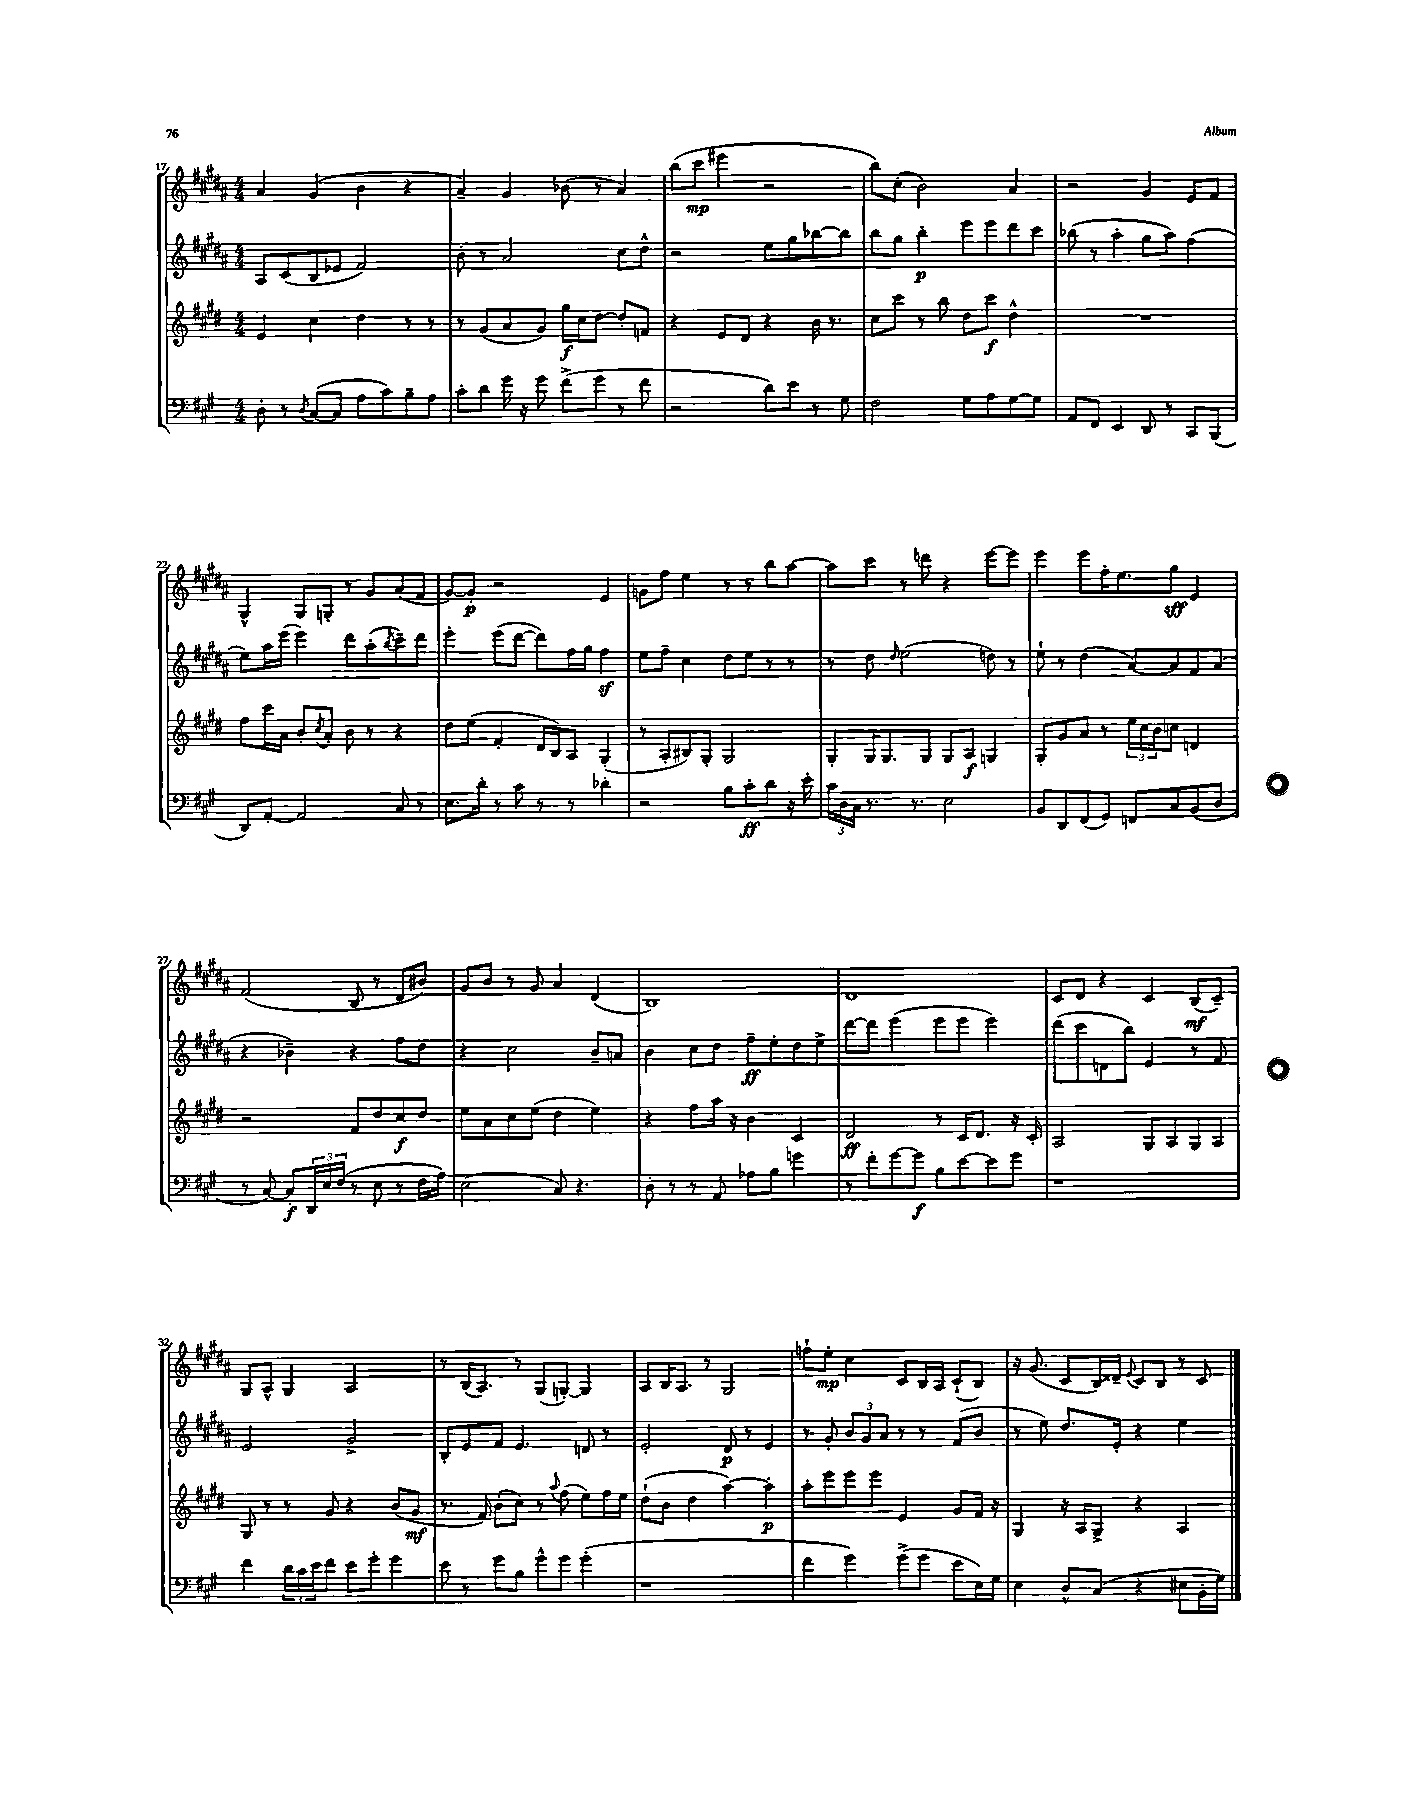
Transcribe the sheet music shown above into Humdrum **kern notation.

**kern	**kern	**kern	**kern
*staff4	*staff3	*staff2	*staff1
*clefF4	*clefG2	*clefG2	*clefG2
*k[f#c#g#]	*k[f#c#g#d#]	*k[f#c#g#d#a#]	*k[f#c#g#d#a#]
*M4/4	*M4/4	*M4/4	*M4/4
8D'\	4e/	8A#/L	4a#/
8r	.	(8c#/	.
8qD/	.	.	.
([8C#/L	4cc#\	8B/	(4g#/
8C#/]J	.	8e-/J	.
8A\L	4dd#\	2f#/)	4b\
8c#\)	.	.	.
8B~\	8r	.	4r
8A\J	8r	.	.
=	=	=	=
8c#'\L	8r	8b'\	4a#~/)
8d\J	(8g#/L	8r	.
16g#\	8a/	2a#/	4g#/
16r	.	.	.
8g#\	8g#/J)	.	.
(8f#^\L	16gg#\LL	.	(8b-\
.	16cc#\J	.	.
8g#\J	[8dd#\J	.	8r
8r	8dd#'/]L	8cc#\L	4a#/)
8f#\	8f/J	8dd#^^\J	.
=	=	=	=
2r	4r	2r	(8bb\L
.	.	.	8ccc#\J
.	8e/L	.	4eee#\
.	8d#/J	.	.
8d\L)	4r	8ee\L	2r
8e\J	.	8gg#\	.
8r	16b\	[8bb-\	.
.	8.r	.	.
8G#\	.	8bb-\]J	.
=	=	=	=
2F#\	8cc#\L	8bb\L	8bb\L)
.	8ccc#\J	8gg#\J	(8cc#'\J
.	8r	4bb'\	2b\)
.	8bb\	.	.
8G#\L	8dd#\L	8eee\L	.
8A\	8ccc#\J	8eee\	.
[8G#\	4dd#^^\	8ddd#\	4a#/
8G#\]J	.	8ccc#\J	.
=	=	=	=
8AA/L	1r	(8bb-\	2r
8FF#/J	.	8r	.
4EE/	.	4aa#'\	.
8DD/	.	8gg#\L	4g#/
8r	.	8aa#\J)	.
8CC#/L	.	(4ff#\	8e/L
(8BBB/J	.	.	8f#/J
=	=	=	=
8DD/L)	8ff#\L	8ee\L)	4G#^^/
[8AA'/J	16ccc#\L	16aa#\L	.
.	16a\JJ	(16eee\JJ	.
2AA/]	8b'/L	4eee\)	8G#/L
.	8qcc#/	.	.
.	8a'/J	.	8G'/J
.	8b\	8ddd#\L	8r
.	8r	(8aa#'\	8g#/L
.	.	8qbb/	.
8C#/	4r	8ccc#~\)	(8a#/
8r	.	8ddd#\J	8f#/J
=	=	=	=
8.E\L	8dd#\L	4eee'\	[8g#/L)
.	(8ee\J	.	8g#'/]J
16d'\Jk	.	.	.
8r	4f#'/	(8eee\L	2r
8c#\	.	[8ddd#\J	.
8r	16d#/LL	8ddd#\]L)	.
.	16B/J)	.	.
8r	8A/J	16ff#\L	.
.	.	16gg#\JJ	.
4d-'\	(4G#'/	4ff#\	4e/
=	=	=	=
2r	8r	8ee\L	8g\L
.	8A'/L	8ff#~\J	8ff#\J
.	8B#/)	4cc#\	4ee\
.	8G#'/J	.	.
8B\L	2G#/	8dd#\L	8r
8c#'\	.	8ee\J	8r
8d\J	.	8r	8bb\L
16r	.	8r	[8aa#\J
16e'\	.	.	.
=	=	=	=
24c#\LL	8G#'/L	8r	8aa#\]L
24D\	.	.	.
24C#\JJ	.	.	.
8.r	16G#/K	8dd#\	8ccc#\J
.	8.G#/	.	.
.	.	16qqdd#/	.
.	.	(2ee\	8r
8.r	.	.	.
.	8G#/J	.	8ddd\
2E\	8G#/L	.	4r
.	8A/J	.	.
.	4G/	8dd\)	[8eee\L
.	.	8r	8eee\]J
=	=	=	=
8BB/L	8G#'/L	8ee`\	4eee\
8DD/	8g#/	8r	.
(8FF#/	8a/J	(4dd#\	8eee\L
8GG#/J)	8r	.	16ff#'\K
.	.	.	8.ee\
8FF/L	24ee\LL	[8a#/L)	.
.	24cc#\	.	.
.	24b\J	.	.
8C#/	8cc\J	8a#/]	8gg#\J
(8BB/	4d/	8f#/	4e/
8D/J	.	(8a#/J	.
=	=	=	=
8r	2r	4r	(2f#/
[8C#/)	.	.	.
8C#'/]L	.	4b-~\)	.
24DD/L	.	.	.
24E/	.	.	.
(24F#/JJ	.	.	.
8r	8f#/L	4r	8B/
8E\	8dd#/	.	8r
8r	8cc#/	8ff#\L	8d#/L
16F#\LL	8dd#/J	8dd#\J	8b#/J)
16A\JJ)	.	.	.
=	=	=	=
(2E\	8ee\L	4r	8g#/L
.	8a\	.	8b/J
.	8cc#\	2cc#\	8r
.	(8ee\J	.	8g#/
8C#/)	4dd#\	.	4a#/
4.r	.	.	.
.	4ee\)	8b~/L	(4d#/
.	.	8a/J	.
=	=	=	=
8D'\	4r	4b\	1B)
8r	.	.	.
8r	8ff#\L	8cc#\L	.
8AA/	16aa\Jk	8dd#\J	.
.	16r	.	.
8A-\L	4b\	8ff#~\L	.
8B\J	.	8ee'\	.
4g\	4c#/	8dd#\	.
.	.	8ee^\J	.
=	=	=	=
8r	2d#/	[8ddd#\L	1d#
8f#'\L	.	8ddd#\]J	.
[8g#\	.	(4eee\	.
8g#\]J	.	.	.
8B\L	8r	8eee\L	.
[8e\	16c#/LK	8eee\J	.
.	8.d#/J	.	.
8e\]	.	4eee\)	.
8g#\J	16r	.	.
.	16c#'/	.	.
=	=	=	=
1r	2A/	(8ddd#\L	8c#/L
.	.	8ccc#\	8d#/J
.	.	8d\	4r
.	.	8bb\J)	.
.	8G#/L	4e/	4c#/
.	8A/	.	.
.	8G#/	8r	(8B/L
.	8A/J	8f#/	8c#~/J)
=	=	=	=
4f#\	8G#/	2e/	8G#/L
.	8r	.	8A#^^/J
24d\LL	8r	.	4G#/
24c#\	.	.	.
24e\J	.	.	.
8f#\J	8g#/	.	.
8e\L	4r	2g#^/	2A#/
8g#'\J	.	.	.
4g#\	(8b/L	.	.
.	8g#/J	.	.
=	=	=	=
8e\	8.r	8B'/L	8r
8r	.	8e/	(16B/LK
.	16f#/)	.	8.A#/J)
8g#\L	(8b'\L	8f#/J	.
8B\J	8cc#\J)	4.e/	8r
8g#^^\L	8r	.	(8G#/L
.	8qqaa/	.	.
8g#\J	(8ff#\	.	[8G'/J)
(4g#'\	8ee\L)	8d/	4G/]
.	16ff#\L	8r	.
.	16ee\JJ	.	.
=	=	=	=
1r	(8dd#`\L	2e'/	8A#/L
.	8b\J	.	16B/K
.	.	.	8.A#/J
.	4dd#\	.	.
.	.	.	8r
.	[4aa\)	8d#/	2G#/
.	.	8r	.
.	4aa'\]	4e/	.
=	=	=	=
4f#\	8aa'\L	8r	8ff`\L
.	8eee\	8g#'/	8ee'\J
4g#\)	8eee\	12b/L	4cc#\
.	.	12g#/	.
.	8eee\J	.	.
.	.	12a#/J	.
(8g#^\L	4e/	8r	8c#/L
8g#\J	.	8r	16B/L
.	.	.	16A#/JJ
8e\L	8g#/L	(8f#/L	(8c#`/L
16E\L)	16f#/Jk	8b/J	8B/J)
16G#\JJ	16r	.	.
=	=	=	=
4E\	4G#/	8r	16r
.	.	.	(8.g#/
.	.	8ee\)	.
8D^^/L	16r	8.dd#/L	8c#/L
.	16A/LK	.	.
(8C#/J	8G#^/J	.	16B/L)
.	.	16e'/Jk	16d##~/JJ
.	.	.	8qqe/
4r	4r	4r	8c#/L
.	.	.	8B/J
8E#\L	4A/	4ee\	8r
16BB'\L	.	.	8c#/
16G#\JJ)	.	.	.
==	==	==	==
*-	*-	*-	*-
